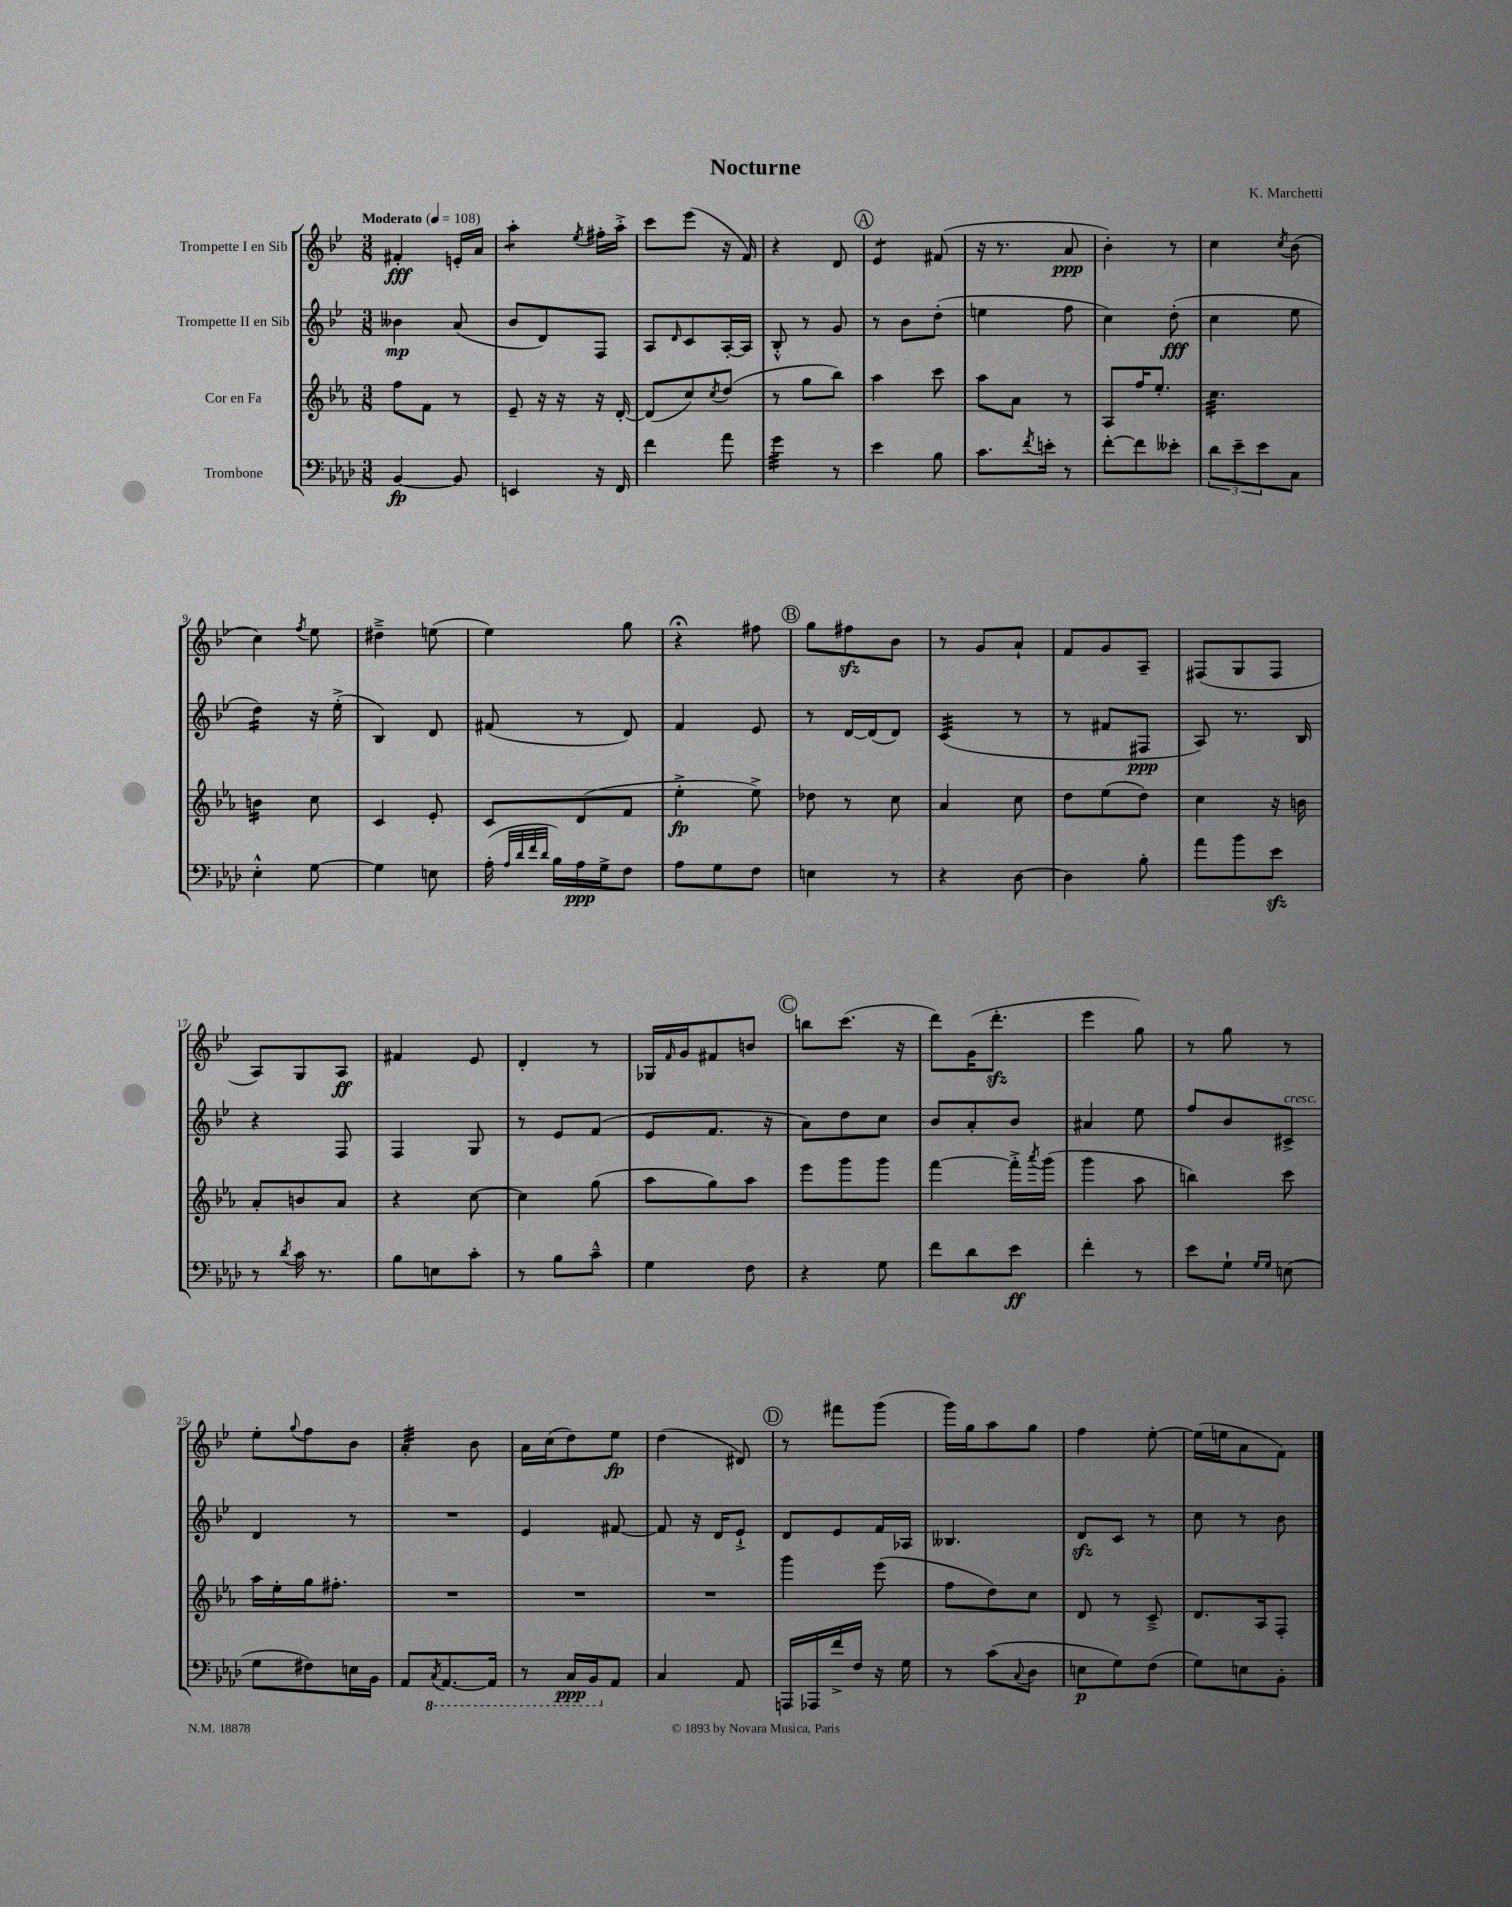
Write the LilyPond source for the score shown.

\header { title = "Nocturne" composer = "K. Marchetti" }
<<
\new StaffGroup <<
\new Staff = "s0" \with { instrumentName = "Trompette I en Sib" } {
    \clef treble \key bes \major \numericTimeSignature \time 3/8 \tempo "Moderato" 4 = 108
    fis'4-.\fff e'16-. a'16 |
    a''4:8-. \acciaccatura { ees''8 } fis''16-. a''16-.-> |
    c'''8 ees'''8( r16 f'16) |
    r4 d'8 |
    \mark \markup { \circle "A" } ees'4:8 fis'8( |
    r16 r8. a'8\ppp |
    bes'4-.) r8 |
    c''4 \acciaccatura { c''8 } bes'8( |
    c''4) \acciaccatura { f''8 } ees''8 |
    dis''4---> e''8( |
    ees''4) g''8 |
    r4\fermata fis''8 |
    \mark \markup { \circle "B" } g''8 fis''8\sfz bes'8 |
    r8 g'8 a'8-! |
    f'8 g'8 a8-- |
    fis8( g8 fis8 |
    a8) g8 a8\ff |
    fis'4 ees'8 |
    d'4-. r8 |
    ges16 \grace { f'16 } g'16 fis'8 b'8 |
    \mark \markup { \circle "C" } b''8 c'''8.( r16 |
    d'''8) g'16( d'''8.-.\sfz |
    ees'''4 g''8) |
    r8 g''8 r8 |
    ees''8-. \appoggiatura { g''8 } f''8 bes'8 |
    a'4:32-. bes'8 |
    a'16 c''16( d''8) ees''8\fp |
    d''4( dis'8) |
    \mark \markup { \circle "D" } r8 fis'''8 g'''8( |
    g'''16) g''16 a''8 g''8 |
    f''4 ees''8~-. |
    ees''16( e''16 a'8 f'8) \bar "|." |
}
\new Staff = "s1" \with { instrumentName = "Trompette II en Sib" } {
    \clef treble \key bes \major \numericTimeSignature \time 3/8
    beses'4\mp a'8( |
    bes'8 d'8) f8 |
    a8 \grace { d'16 } c'8 a16~-. a16 |
    bes8-.-^ r8 g'8 |
    \mark \markup { \circle "A" } r8 bes'8 d''8-.( |
    e''4 f''8 |
    c''4) d''8-.\fff( |
    c''4 ees''8 |
    d''4:16) r16 ees''16-.->( |
    bes4) d'8 |
    fis'8( r8 d'8) |
    f'4 ees'8 |
    \mark \markup { \circle "B" } r8 d'16~ d'16( d'8) |
    c'4:32( r8 |
    r8 fis'8 fis8\ppp |
    a8) r8. bes16 |
    r4 f8 |
    f4 g8 |
    r8 ees'8 f'8( |
    ees'8 f'8. r16 |
    \mark \markup { \circle "C" } a'8) d''8 c''8 |
    bes'8 a'8-. bes'8 |
    ais'4 ees''8 |
    f''8 bes'8 cis'8->^\markup { \italic "cresc." } |
    d'4 r8 |
    R4. |
    ees'4 fis'8~ |
    fis'8 r16 d'16 ees'8-!-> |
    \mark \markup { \circle "D" } d'8 ees'8 f'16 aes16 |
    beses4. |
    d'8\sfz c'8 r8 |
    c''8 r8 bes'8 \bar "|." |
}
\new Staff = "s2" \with { instrumentName = "Cor en Fa" } {
    \clef treble \key ees \major \numericTimeSignature \time 3/8
    f''8 f'8 r8 |
    ees'8-- r16 r16 r16 d'16~-. |
    d'8( c''8) \acciaccatura { c''8 } d''8( |
    r8 g''8 bes''8) |
    \mark \markup { \circle "A" } aes''4 c'''8 |
    aes''8 aes'8 r8 |
    aes8 f''16 ees''8.-. |
    c''4.:32 |
    b'4:16 c''8 |
    c'4 ees'8-. |
    c'8 d'8( f'8 |
    ees''4-.->\fp ees''8->) |
    \mark \markup { \circle "B" } des''8 r8 c''8 |
    aes'4 c''8 |
    d''8 ees''8( d''8) |
    c''4 r16 b'16 |
    aes'8-. b'8 aes'8 |
    r4 c''8~ |
    c''4 g''8( |
    aes''8 g''8) aes''8 |
    \mark \markup { \circle "C" } ees'''8 g'''8 g'''8 |
    f'''4~ f'''16-.-> \acciaccatura { aes'''8 } g'''16( |
    g'''4 aes''8 |
    b''4) c'''8 |
    aes''16 ees''16-. g''16 fis''8.-. |
    R4. |
    R4. |
    R4. |
    \mark \markup { \circle "D" } g'''4 ees'''8( |
    f''8 d''8) c''8 |
    d'8 r8 c'8---> |
    d'8. aes16 f8-. \bar "|." |
}
\new Staff = "s3" \with { instrumentName = "Trombone" } {
    \clef bass \key aes \major \numericTimeSignature \time 3/8
    bes,4~\fp bes,8 |
    e,4 r16 f,16 |
    f'4 aes'8 |
    g'4:32 r8 |
    \mark \markup { \circle "A" } ees'4 bes8 |
    c'8. \acciaccatura { f'8 } e'16-. r8 |
    f'8~-. f'8 eeses'8-. |
    \tuplet 3/2 { des'8 ees'8-- ees'8 } c8 |
    ees4-.-^ g8~ |
    g4 e8 |
    aes16-.( \grace { aes32 des'32 f'32 des'32 } bes16) aes16\ppp g16-> f8 |
    aes8 g8 f8 |
    \mark \markup { \circle "B" } e4 r8 |
    r4 des8~ |
    des4 bes8-. |
    aes'8 bes'8 ees'8\sfz |
    r8 \acciaccatura { des'8 } c'16 r8. |
    bes8 e8 c'8-. |
    r8 bes8 c'8---^ |
    g4 f8 |
    \mark \markup { \circle "C" } r4 g8 |
    f'8 des'8 ees'8\ff |
    f'4-. r8 |
    ees'8 g8-! \grace { g16 g16 } e8( |
    g8 fis8) e16 bes,16 |
    aes,8 \ottava #-1 \acciaccatura { c,8 } aes,,8.~ aes,,16 |
    r8 c,16\ppp bes,,16 \ottava #0 aes,8 |
    c4 aes,8 |
    \mark \markup { \circle "D" } a,,16 aes,,16 f'16-> f16 r16 g16 |
    r8 c'8( \appoggiatura { c8 } des8 |
    e8\p g8) f8( |
    g8) e8 bes,8-. \bar "|." |
}
>>
>>
